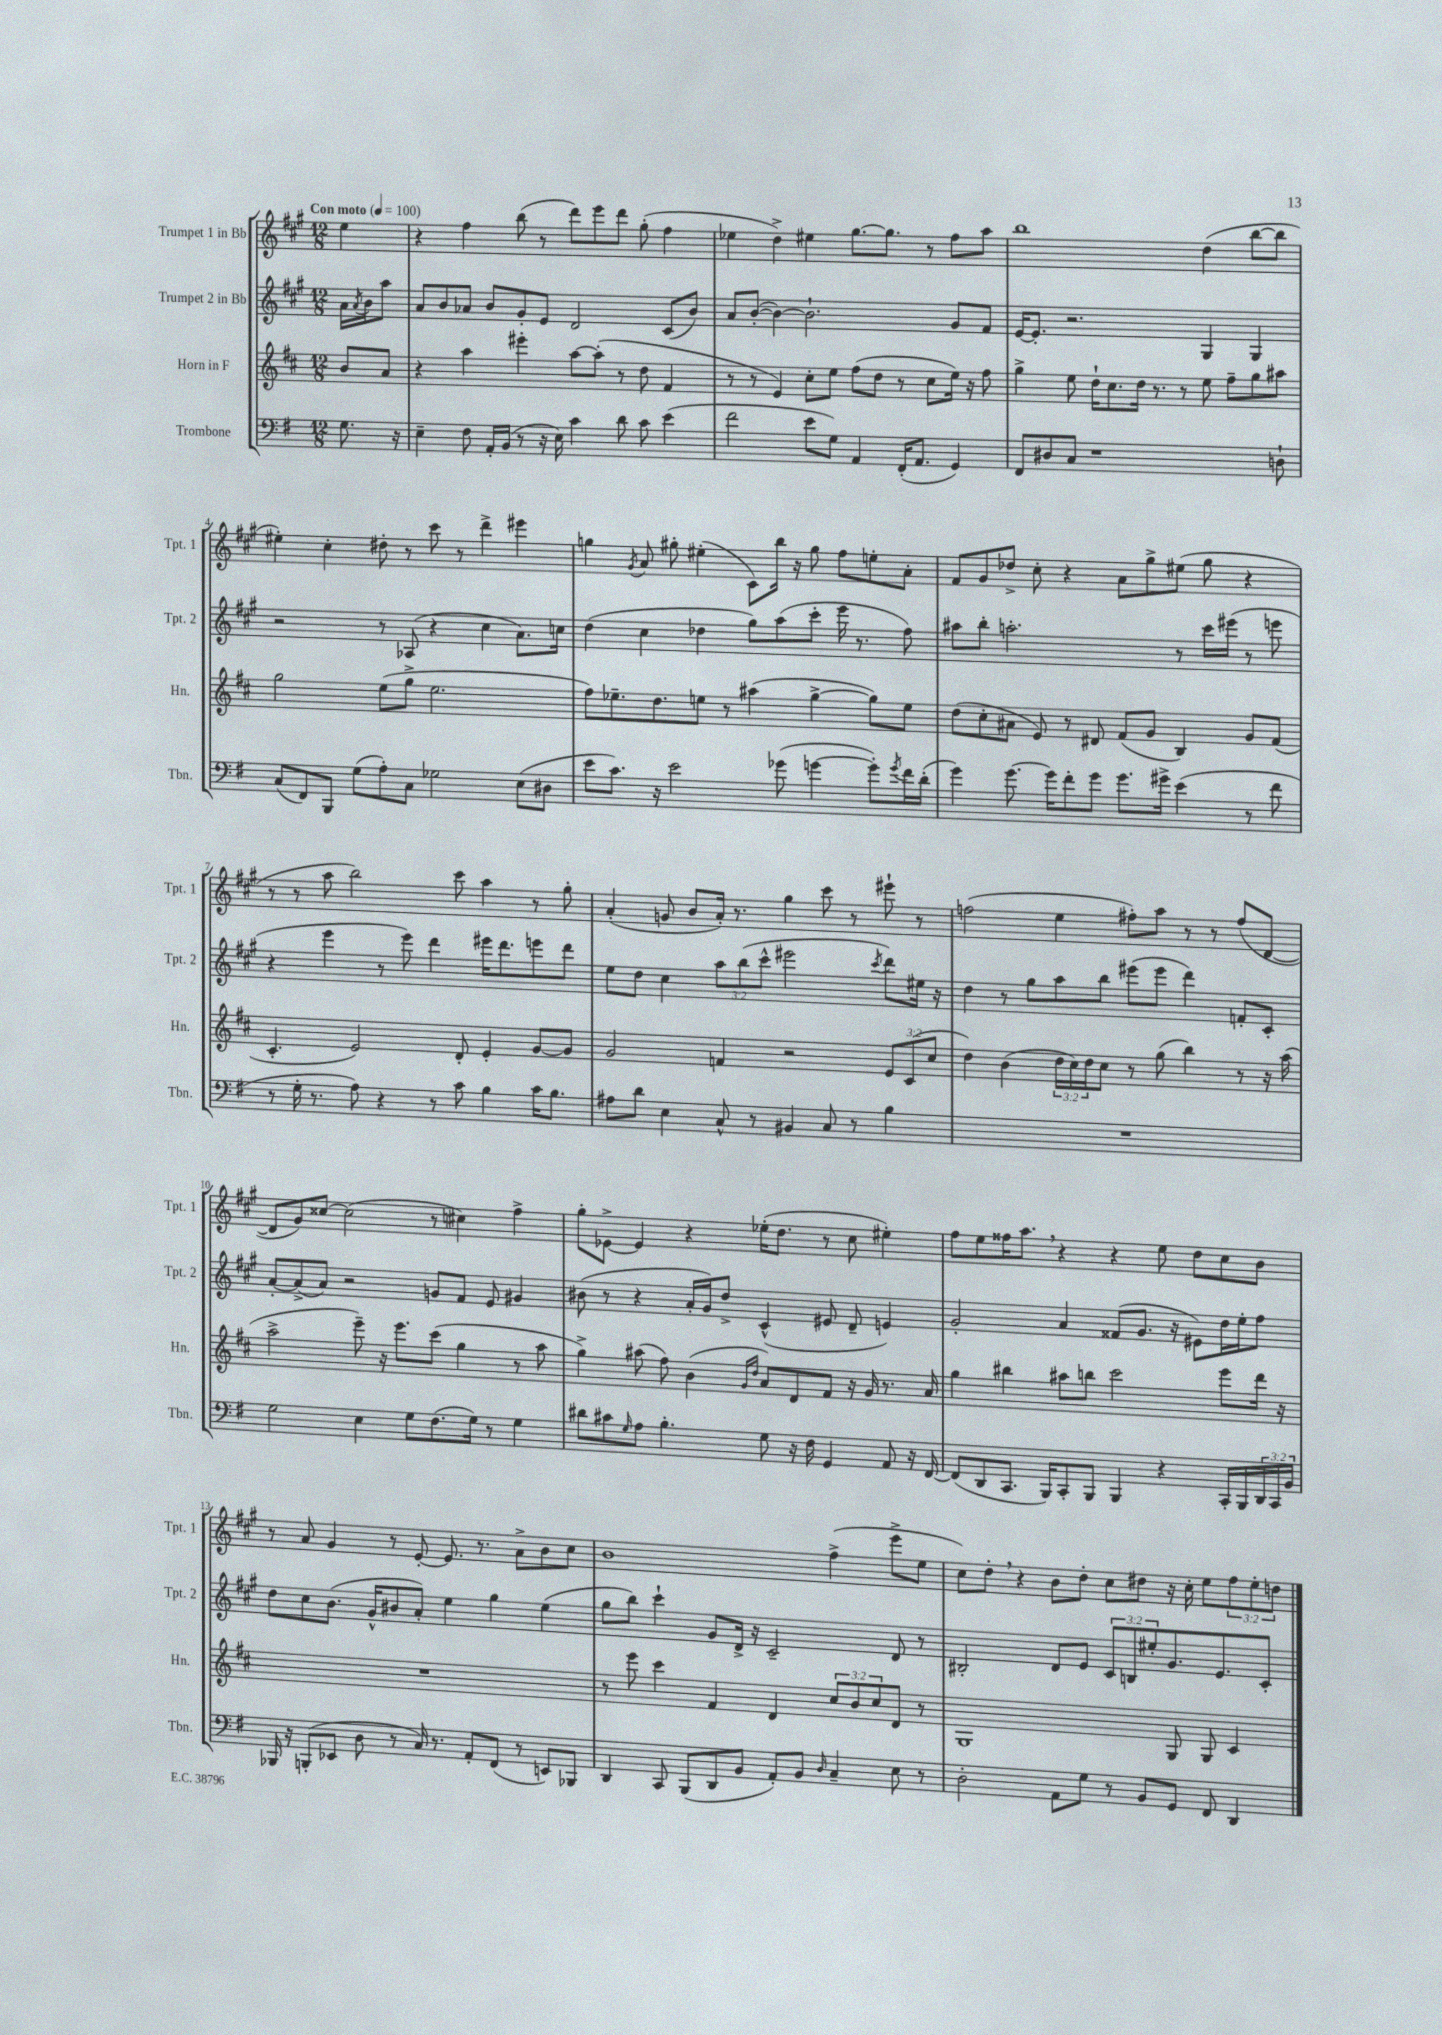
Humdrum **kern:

**kern	**kern	**kern	**kern
*staff4	*staff3	*staff2	*staff1
*clefF4	*clefG2	*clefG2	*clefG2
*k[f#]	*k[f#c#]	*k[f#c#g#]	*k[f#c#g#]
*M12/8	*M12/8	*M12/8	*M12/8
*MM100	*MM100	*MM100	*MM100
8.G	8b	16a	4ee
.	.	8qa	.
.	.	16b	.
.	8a	8aa	.
16r	.	.	.
=	=	=	=
4E~	4r	8a	4r
.	.	8b	.
8F#	4aa	8a-	4ff#
16AA'	.	8b	.
(16BB	.	.	.
8r	4eee#'	8g#'	(8bb
16r	.	8e	8r
16E)	.	.	.
4c	[8aa	2d	8ddd)
.	(8aa']	.	8eee
8d	8r	.	8ddd
8c	8dd	.	(8gg#'
(4e	4f#	(8c#	4ff#
.	.	8b)	.
=	=	=	=
2f#	8r	8a	4ee-
.	8r	([8b'	.
.	4e)	4b_)	4dd^)
8e	8cc#'	2.b`]	4ee#
8G)	8ee	.	.
4AA	(8ff#	.	[8.gg#
.	8dd	.	.
.	.	.	8.gg#]
(16FF#'	8r	.	.
8.AA	.	.	.
.	8cc#	.	8r
4GG)	16ee)	8g#	8ff#
.	16r	.	.
.	8ff#	8f#	8aa
=	=	=	=
8FF#	4gg^	[16e	1bb
.	.	8.e']	.
8D#	.	.	.
8C	8ee	2.r	.
1r	16dd`	.	.
.	8.cc#	.	.
.	16dd	.	.
.	8.r	.	.
.	8r	.	.
.	8ee	4G#	(4dd
.	8ff#~	.	.
.	8gg	4G#	[8bb
8D`	8aa#	.	8bb]
=	=	=	=
(8C	2gg	2r	4ee#')
8FF#)	.	.	.
8BBB	.	.	4cc#'
(8G	.	.	.
8A')	(8ee	8r	8dd#'
8C	8gg^	(8A-	8r
2G-	2.ee	4r	8ccc#
.	.	.	8r
.	.	4cc#	4ddd^
(8E	.	8.a)	4eee#
8D#	.	.	.
.	.	16cc	.
=	=	=	=
8e	8ff#)	(4dd	4gg
8.c)	8.ee-~	.	.
.	.	.	8qg#
.	.	4cc#	8a
16r	8.dd	.	.
2e	.	.	8gg#'
.	8ee	4dd-	(4ee#'
.	8r	.	.
.	(4aa#	8gg#)	8c#)
(8g-	.	(8aa	16bb
.	.	.	16r
[4g	[4gg^	8ccc#'	8gg#
.	.	16eee	8ff#
.	.	8.r	.
8g'])	8gg])	.	8ee'
8qg	.	.	.
16f#	8ee	8ff#)	8a'
(16d'	.	.	.
=	=	=	=
4g)	(8dd	8aa#	8f#
.	8cc#'	8bb'	8g#
[8.g	8a#	2.aa'	8dd-^
.	8e)	.	8cc#'
16g]	.	.	.
8f#'	8r	.	4r
8g	8d#	.	.
8.g	(8f#	.	8a
.	8g	.	8gg#^
16g#^	.	.	.
(4e	4B)	8r	(8ee#
.	.	16ccc#	8gg#
.	.	(16eee#	.
8r	8g	8r	4r
8f#	(8f#	8eee	.
=	=	=	=
8r	4.c#'	4r	8r
16G'	.	.	8r
8.r	.	.	.
.	.	4eee	8aa
8A)	2e)	.	2bb)
4r	.	8r	.
.	.	8eee)	.
8r	.	4ddd	.
8c	8d'	.	8ccc#
4B	4e'	16eee#	4aa
.	.	8.ddd	.
16c	[8g	8eee	8r
8.B	.	.	.
.	8g]	8ddd	8gg#'
=	=	=	=
8A#	2g	8ee	(4a'
8d	.	8dd	.
4E	.	4cc#	8g
.	.	.	8b
8C^^	4f	12aa	16a')
.	.	.	8.r
.	.	(12bb	.
8r	.	.	.
.	.	12ccc#^^	.
4BB#	2r	2eee#	4gg#
8C	.	.	8ccc#
8r	.	.	8r
.	.	8qccc#	.
4B	12e	8ddd)	8eee#`
.	(12c#	.	.
.	.	16ee#	8r
.	12cc#	.	.
.	.	16r	.
=	=	=	=
1.r	4dd)	4dd	(2ff
.	(4b	8r	.
.	.	8gg#	.
.	24dd	8aa	4ee
.	24cc#)	.	.
.	24dd	.	.
.	8cc#	8bb	.
.	8r	(8eee#	8ff#')
.	(8gg	8eee#	8aa
.	4bb)	4ddd)	8r
.	.	.	8r
.	8r	8f'	(8ff#
.	16r	8c#'	[8d
.	(16aa	.	.
=	=	=	=
2G	2aa^	[8a'	8d]
.	.	(8a^]	8g#)
.	.	8a)	[8cc##
.	.	2r	(2cc##]
4E	8eee~)	.	.
.	16r	.	.
.	8.eee	.	.
8G	.	.	.
(8.F#	(8ccc#	8g	8r
.	4gg	8f#	4cc#)
16G)	.	.	.
8r	.	8e	.
4G	8r	4g#	4ff#^
.	8aa	.	.
=	=	=	=
8d#	4gg^)	(8b#	8gg#'
8c#	.	8r	[8e-^
16qqG	.	.	.
8A	(8aa#	4r	4e-]
4.B'	8ff#)	.	.
.	(4b	16a'	4r
.	.	16g#)	.
.	.	8dd^	.
.	16qqg	.	.
.	16qqdd	.	.
8G	8a)	(4c#^^	(16ee-'
.	.	.	8.dd
16r	8d	.	.
16F#	.	.	.
4GG	8f#	8e#	8r
.	16r	8d~	8cc#
.	16g	.	.
8AA	8.r	4e)	4ee#')
16r	.	.	.
[16FF#	16a	.	.
=	=	=	=
(8FF#]	4gg	2g#'	8ff#
8DD	.	.	8ee
8.CC	4bb#	.	16ff##
.	.	.	8.aa
16BBB)	.	.	.
8CC'	8aa#	4a	4r
8BBB	8bb	.	.
4BBB	2ccc#	(8f##	4r
.	.	8.g#	.
4r	.	.	8ee
.	.	16r	.
.	.	8e#)	8dd
16CC'	8eee	16dd	8cc#
16BBB	.	16ee'	.
24DD	16ddd	8ff#	8b
24CC	.	.	.
.	16r	.	.
24BB	.	.	.
=	=	=	=
16BBB-	1.r	8dd	8r
16r	.	.	.
(8BBB'	.	8cc#	8a
8EE-	.	(8.b	4g#
8D	.	.	.
.	.	16g#^^	.
8r	.	8b#	8r
16C)	.	8a')	[8e'
8.r	.	.	.
.	.	4ee	8.e]
8AA'	.	.	.
.	.	.	8.r
(8FF#	.	4gg#	.
8r	.	.	8a^
8EE)	.	(4ee	8b
8BBB-	.	.	8cc#
=	=	=	=
4DD	8r	8gg#	1b
.	8eee	8bb)	.
8CC	4ccc#	4ccc#`	.
(8BBB	.	.	.
8DD	4f#	8g#	.
8BB	.	16d^	.
.	.	16r	.
8AA')	4d	2c#~	.
8BB	.	.	.
16qqD	.	.	.
4C~	12cc#	.	(4ff#^
.	12b	.	.
.	12cc#	.	.
8E	8d	8d	8eee^
8r	8r	8r	8ee
=	=	=	=
2D'	1G	2B#'	8cc#)
.	.	.	8dd'
.	.	.	4r
8AA	.	8d	8b
8G	.	8e	8dd'
8r	.	12c#	8cc#
.	.	12B	.
8BB	.	.	8dd#
.	.	12ee#'	.
8GG	8G	8.g#	16r
.	.	.	16cc#'
8FF#	8G	.	8ee
.	.	8.e	.
4DD	4c#	.	12ff#
.	.	.	12ee'
.	.	8c#'	.
.	.	.	12dd
==	==	==	==
*-	*-	*-	*-
